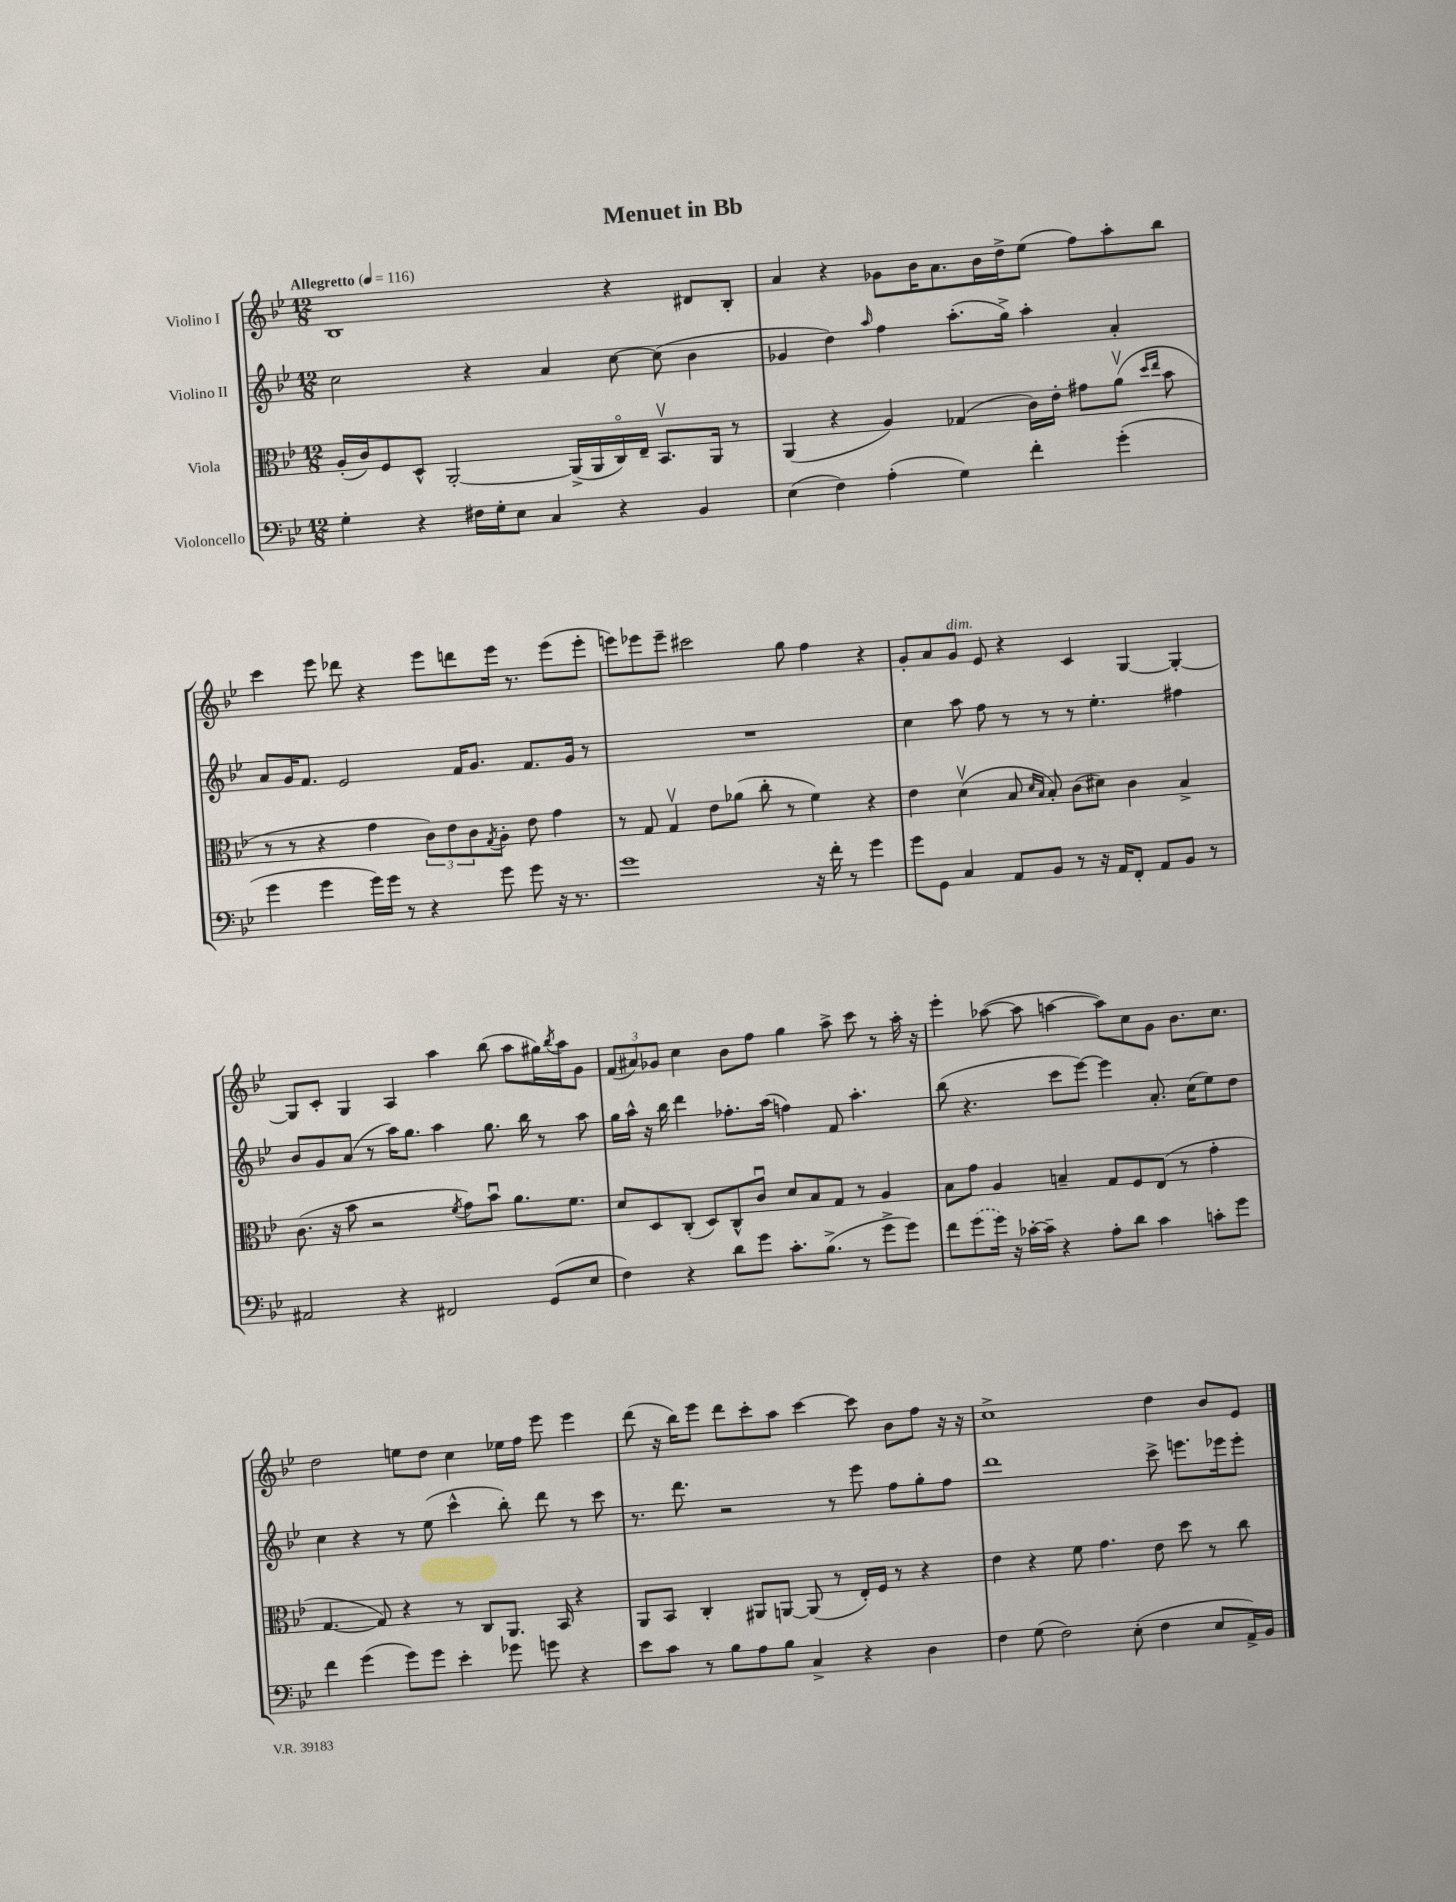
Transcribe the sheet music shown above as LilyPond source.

\header { title = "Menuet in Bb" }
<<
\new StaffGroup <<
\new Staff = "s0" \with { instrumentName = "Violino I" } {
    \clef treble \key bes \major \numericTimeSignature \time 12/8 \tempo "Allegretto" 4 = 116
    bes1 r4 dis'8 bes8-. |
    a'4 r4 ges'8 bes'16 a'8. bes'16 d''16-> ees''8( f''8) a''8-. bes''8 |
    c'''4 ees'''8 des'''8 r4 ees'''8 d'''8 ees'''16 r8. ees'''8( ees'''8-. |
    e'''8) ees'''8 ees'''8-- cis'''2 g''8 f''4 r4 |
    g'8-. a'8 g'8^\markup { \italic "dim." } ees'8 r4 c'4 g4~ g4~-. |
    g8 c'8-. g4 a4 a''4 bes''8( a''8 gis''16) \acciaccatura { bes''8 } a''16 g'8 |
    \tuplet 3/2 { f'8( ais'8) ges'8 } c''4 bes'8 f''8 g''4 a''8-> c'''8 r8 a''16-. r16 |
    ees'''4-. aes''8~( aes''8 a''4~ a''8) c''8 g'8 bes'8. c''8. |
    d''2 e''8 d''8 c''4 ees''16 f''16 ees'''8 ees'''4 |
    d'''8( r16 bes''16) ees'''8 d'''8 c'''8-. a''8 c'''4~ c'''8 bes'8 f''8 r16 r16 |
    c''1-> d''4 bes'8 ees'8 \bar "|." |
}
\new Staff = "s1" \with { instrumentName = "Violino II" } {
    \clef treble \key bes \major \numericTimeSignature \time 12/8
    c''2 r4 a'4 c''8~ c''8( bes'4 |
    ges'4 d''4) \grace { a''16 } f''4 a''8.-.( g''16->) a''4-. a'4-. |
    a'8 g'16 f'8. ees'2 f'16 g'8. f'8. g'16 r8 |
    R1. |
    c''4 a''8 f''8 r8 r8 r8 ees''4.-. fis''4 |
    bes'8 g'8 a'8( r8 a''16) g''8. a''4 g''8. bes''16 r8 a''8 |
    g''16 a''16-^ r16 bes''16 d'''4 fes''8.-. a''16( f''4) f'8 a''4.-. |
    bes''8( r4. c'''8 ees'''8~) ees'''4 a'8.-. c''16( ees''8) d''8 |
    c''4 r4 r8 ees''8( c'''4-^ bes''8-.) d'''8 r8 c'''8 |
    r8. d'''8. r2 r8 ees'''8 f''8 g''8-. f''8 |
    d'''1 c'''8-> e'''8. ees'''16 ees'''8-. \bar "|." |
}
\new Staff = "s2" \with { instrumentName = "Viola" } {
    \clef alto \key bes \major \numericTimeSignature \time 12/8
    a16-.( c'16) f8 d8-^ a,2~-. a,16->( a,16 c16\flageolet) ees16-- bes,8.\upbow a,16 r8 |
    a,4( r4 a4) ges4( c'16) ees'16-. gis'8 a'8\upbow( \grace { d''16 ees''16 } bes'8 |
    r8 r8 r4 g'4 \tuplet 3/2 { c'8) ees'8 c'8 } \acciaccatura { g8 } a8-. ees'8 g'4 |
    r8 g8 g4\upbow ees'8 aes'8( c''8-. r8 f'4) r4 |
    ees'4 d'4\upbow( bes8 \grace { d'16 bes16 } bes8-.) c'8( dis'8) c'4 bes4-> |
    c'8.( r16 bes'8 r2 \acciaccatura { f'8 } g'8) bes'8\downbow a'8. f'8. |
    d'8 d8 c8-.( d8) c8-^ c'8\downbow d'8 bes8 g8 r8 a4 |
    bes8 g'8 a4 b4-- g8 f8 ees8( r8 g'4-. |
    g4.~ g8) r4 r8 c8 a,8. bes,16 r4 |
    a,8 bes,8 c4-. ais,8 a,8~ a,8( r8 ees16-.) f16 r8 r4 |
    ees'4 r4 f'8 g'4. ees'8 d''8 r8 c''8 \bar "|." |
}
\new Staff = "s3" \with { instrumentName = "Violoncello" } {
    \clef bass \key bes \major \numericTimeSignature \time 12/8
    g4-. r4 fis16 g16-. ees8 c4 r4 bes,4 |
    ees4( f4) a4-.( g4) f'4-. g'4-.( |
    g'4 g'4 g'16) g'16 r8 r4 g'8 g'8 r16 r8. |
    g'1 r16 f'16-. r8 g'4 |
    g'8 g,8 c4 a,8 bes,8 r8 r16 a,16 f,8-. a,8 bes,8 r8 |
    ais,2 r4 fis,2 g,8( ees8 |
    f4) r4 d'8 g'8 c'8.-. bes8.->( r8 g'8-> g'8) |
    f'8 \once \slurDashed g'8( g'16) r16 ces'16~-. ces'16-- r4 a8-. d'8 ces'4 c'8-. g'8 |
    f'4 g'4( g'8) g'8 ees'4-. ges'8 g'8 r4 |
    ees'8 c'8 r8 bes8 a8 bes8 c4-> r4 d4 |
    f4 g8( f2) ees8-.( f4 ees8 a,16->) bes,16 \bar "|." |
}
>>
>>
\layout { \context { \Score \remove "Bar_number_engraver" } }
